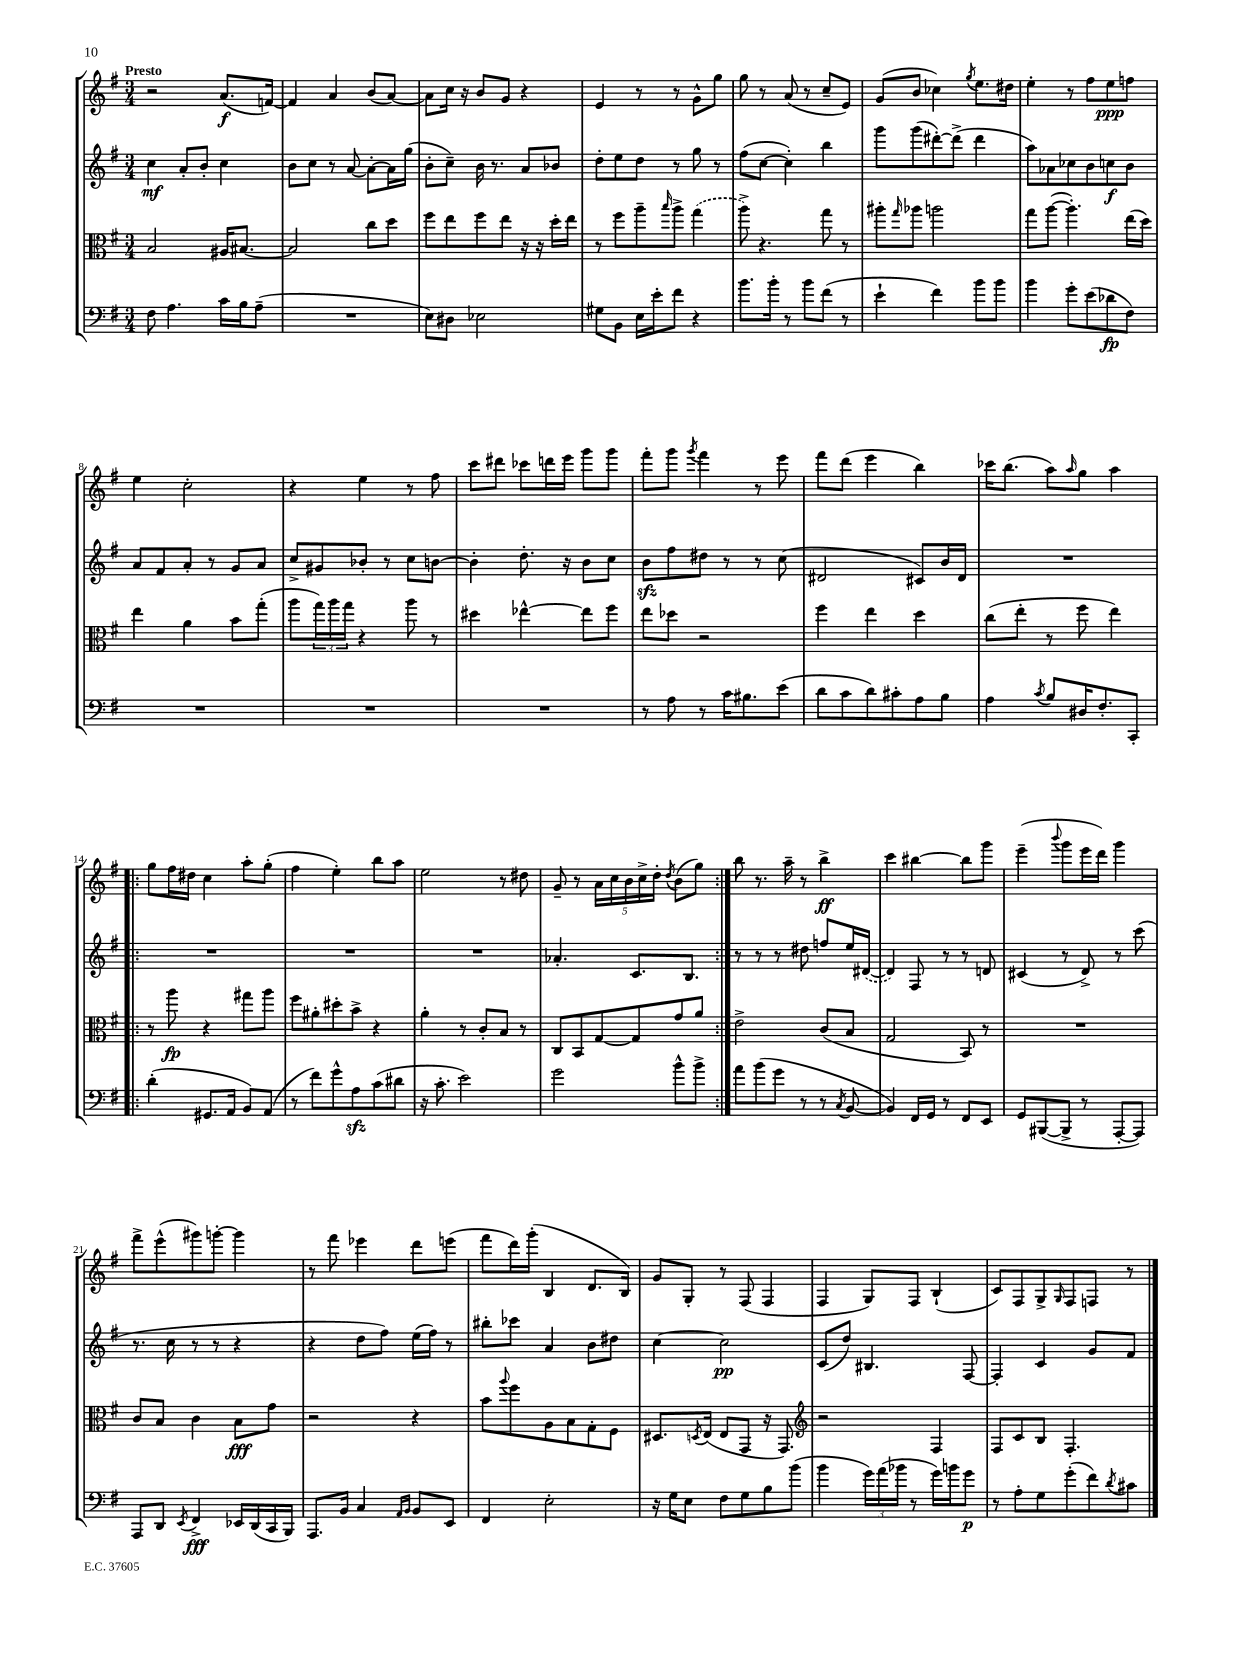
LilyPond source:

<<
\new StaffGroup <<
\new Staff = "s0" {
    \clef treble \key g \major \numericTimeSignature \time 3/4 \tempo "Presto"
    r2 a'8.\f( f'16~) |
    f'4 a'4 b'8( a'8~) |
    a'8 c''16 r16 b'8 g'8 r4 |
    e'4 r8 r8 g'8-^ g''8 |
    g''8 r8 a'8( r8 c''8-- e'8) |
    g'8( b'8 ces''4) \acciaccatura { g''8 } e''8. dis''16 |
    e''4-. r8 fis''8 e''8\ppp f''8 |
    e''4 c''2-. |
    r4 e''4 r8 fis''8 |
    c'''8 dis'''8 ces'''8 d'''16 e'''16 g'''8 g'''8 |
    fis'''8-. g'''8 \acciaccatura { g'''8 } fis'''4 r8 e'''8 |
    fis'''8 d'''8( e'''4 b''4) |
    ces'''16 b''8.( a''8) \grace { a''16 } g''8 a''4 |
    \repeat volta 2 { g''8 fis''16 dis''16 c''4 a''8-. g''8-.( |
    fis''4 e''4-.) b''8 a''8 |
    e''2 r8 dis''8 |
    g'8-- r8 \tuplet 5/4 { a'16 c''16 b'16 c''16-> d''16-. } \acciaccatura { d''8 } b'8( g''8) | }
    b''8 r8. a''16-- r8 b''4->\ff |
    c'''4 bis''4~ bis''8 g'''8 |
    e'''4--( \appoggiatura { b'''8 } g'''8 e'''16 d'''16) g'''4 |
    fis'''8-> e'''8-^( gis'''8) g'''8~-. g'''4 |
    r8 fis'''8 ees'''4 d'''8 e'''8( |
    fis'''8 d'''16) g'''16-.( b4 d'8. b16) |
    g'8 g8-. r8 fis8( fis4 |
    fis4 g8) fis8 b4-!( |
    c'8) fis8 g8-> \grace { g16 } fis8 f8 r8 \bar "|." |
}
\new Staff = "s1" {
    \clef treble \key g \major \numericTimeSignature \time 3/4
    c''4\mf a'8-. b'8-. c''4 |
    b'8 c''8 r8 a'8~ a'8~-. a'16 g''16( |
    b'8-. c''8--) b'16 r8. a'8 bes'8 |
    d''8-. e''8 d''8 r8 g''8 r8 |
    fis''8( c''8~ c''4-.) b''4 |
    g'''8 g'''8( dis'''8~-.) dis'''8->( dis'''4 |
    a''8) aes'8 ces''8 b'8 c''8\f b'8 |
    a'8 fis'8 a'8-. r8 g'8 a'8 |
    c''8-> gis'8 bes'8-. r8 c''8 b'8~ |
    b'4-. d''8.-. r16 b'8 c''8 |
    b'8\sfz fis''8 dis''8 r8 r8 c''8( |
    dis'2 cis'8) b'16 dis'16 |
    R2. |
    \repeat volta 2 { R2. |
    R2. |
    R2. |
    aes'4.-. c'8. b8. | }
    r8 r8 r8 dis''8 f''8 e''16 \once \slurDashed dis'16~( |
    dis'4) fis8 r8 r8 d'8 |
    cis'4( r8 d'8->) r8 c'''8( |
    r8. c''16 r8 r8 r4 |
    r4 d''8 fis''8) e''16( fis''16) r8 |
    bis''8-. ces'''8 a'4 b'8 dis''8 |
    c''4~ c''2\pp |
    c'8( d''8) bis4. fis8~ |
    fis4-. c'4 g'8 fis'8 \bar "|." |
}
\new Staff = "s2" {
    \clef alto \key g \major \numericTimeSignature \time 3/4
    b2 ais16 bis8.~ |
    bis2 c''8 d''8 |
    fis''8 e''8 fis''8 e''8 r16 r16 d''16-. e''16 |
    r8 fis''8 a''8-- \grace { b''16 } a''8-> \once \slurDashed g''4( |
    a''8->) r4. g''8 r8 |
    ais''8-. \grace { g''16 } aes''8 a''2 |
    g''8 a''8~( a''4.-.) e''16( d''16) |
    e''4 a'4 b'8 g''8-.( |
    a''8 \tuplet 3/2 { g''16) a''16 g''16 } r4 a''8 r8 |
    dis''4 ees''4~-^ ees''8 fis''8 |
    e''8 des''8 r2 |
    fis''4 e''4 d''4 |
    c''8( e''8-. r8 fis''8 e''4) |
    \repeat volta 2 { r8 a''8\fp r4 gis''8 a''8 |
    fis''8 ais'8-. dis''8-. b'8-> r4 |
    a'4-. r8 c'8-. b8 r8 |
    c8 b,8 g8~ g8 g'8 a'8 | }
    e'2-> c'8( b8 |
    g2 b,8) r8 |
    R2. |
    c'8 b8 c'4 b8\fff g'8 |
    r2 r4 |
    b'8 \appoggiatura { a''8 } fis''8 a8 b8 g8-. fis8 |
    dis8. \acciaccatura { d8 } e16( e8 g,8 r16 g,8.) |
    \clef treble r2 fis4 |
    fis8 c'8 b8 fis4.-. \bar "|." |
}
\new Staff = "s3" {
    \clef bass \key g \major \numericTimeSignature \time 3/4
    fis8 a4. c'16 b16 a8--( |
    R2. |
    e8) dis8 ees2 |
    gis8 b,8 e16 e'16-. fis'8 r4 |
    b'8. b'16-. r8 b'8 fis'8( r8 |
    e'4-! fis'4) b'8 b'8 |
    b'4 g'8-. e'8( des'8\fp fis8) |
    R2. |
    R2. |
    R2. |
    r8 a8 r8 c'16 bis8. e'8( |
    d'8 c'8 d'8) cis'8-. a8 b8 |
    a4 \acciaccatura { c'8 } b8 dis16 fis8.-. c,8-. |
    \repeat volta 2 { d'4-.( gis,8. a,16 b,8) a,8( |
    r8 fis'8) g'8-^ a8\sfz c'8( dis'8 |
    r16 c'8.-. e'2) |
    g'2 b'8-^ b'8-> | }
    a'8 b'8( g'8 r8 r8 \acciaccatura { c8 } b,8~ |
    b,4) fis,16 g,16 r8 fis,8 e,8 |
    g,8 bis,,8~( bis,,8-> r8 a,,8~-. a,,8) |
    a,,8 d,8 \acciaccatura { e,8 } fis,4->\fff ees,16 d,16( c,16 b,,16) |
    a,,8. b,16 c4 \grace { a,16 b,16 } b,8 e,8 |
    fis,4 e2-. |
    r16 g16 e8 fis8 g8 b8 b'8( |
    b'4 \tuplet 3/2 { g'16) a'16( bes'16 } r8 g'16) b'16 g'8\p |
    r8 a8-. g8 g'8-.( fis'8) \acciaccatura { d'8 } cis'8 \bar "|." |
}
>>
>>
